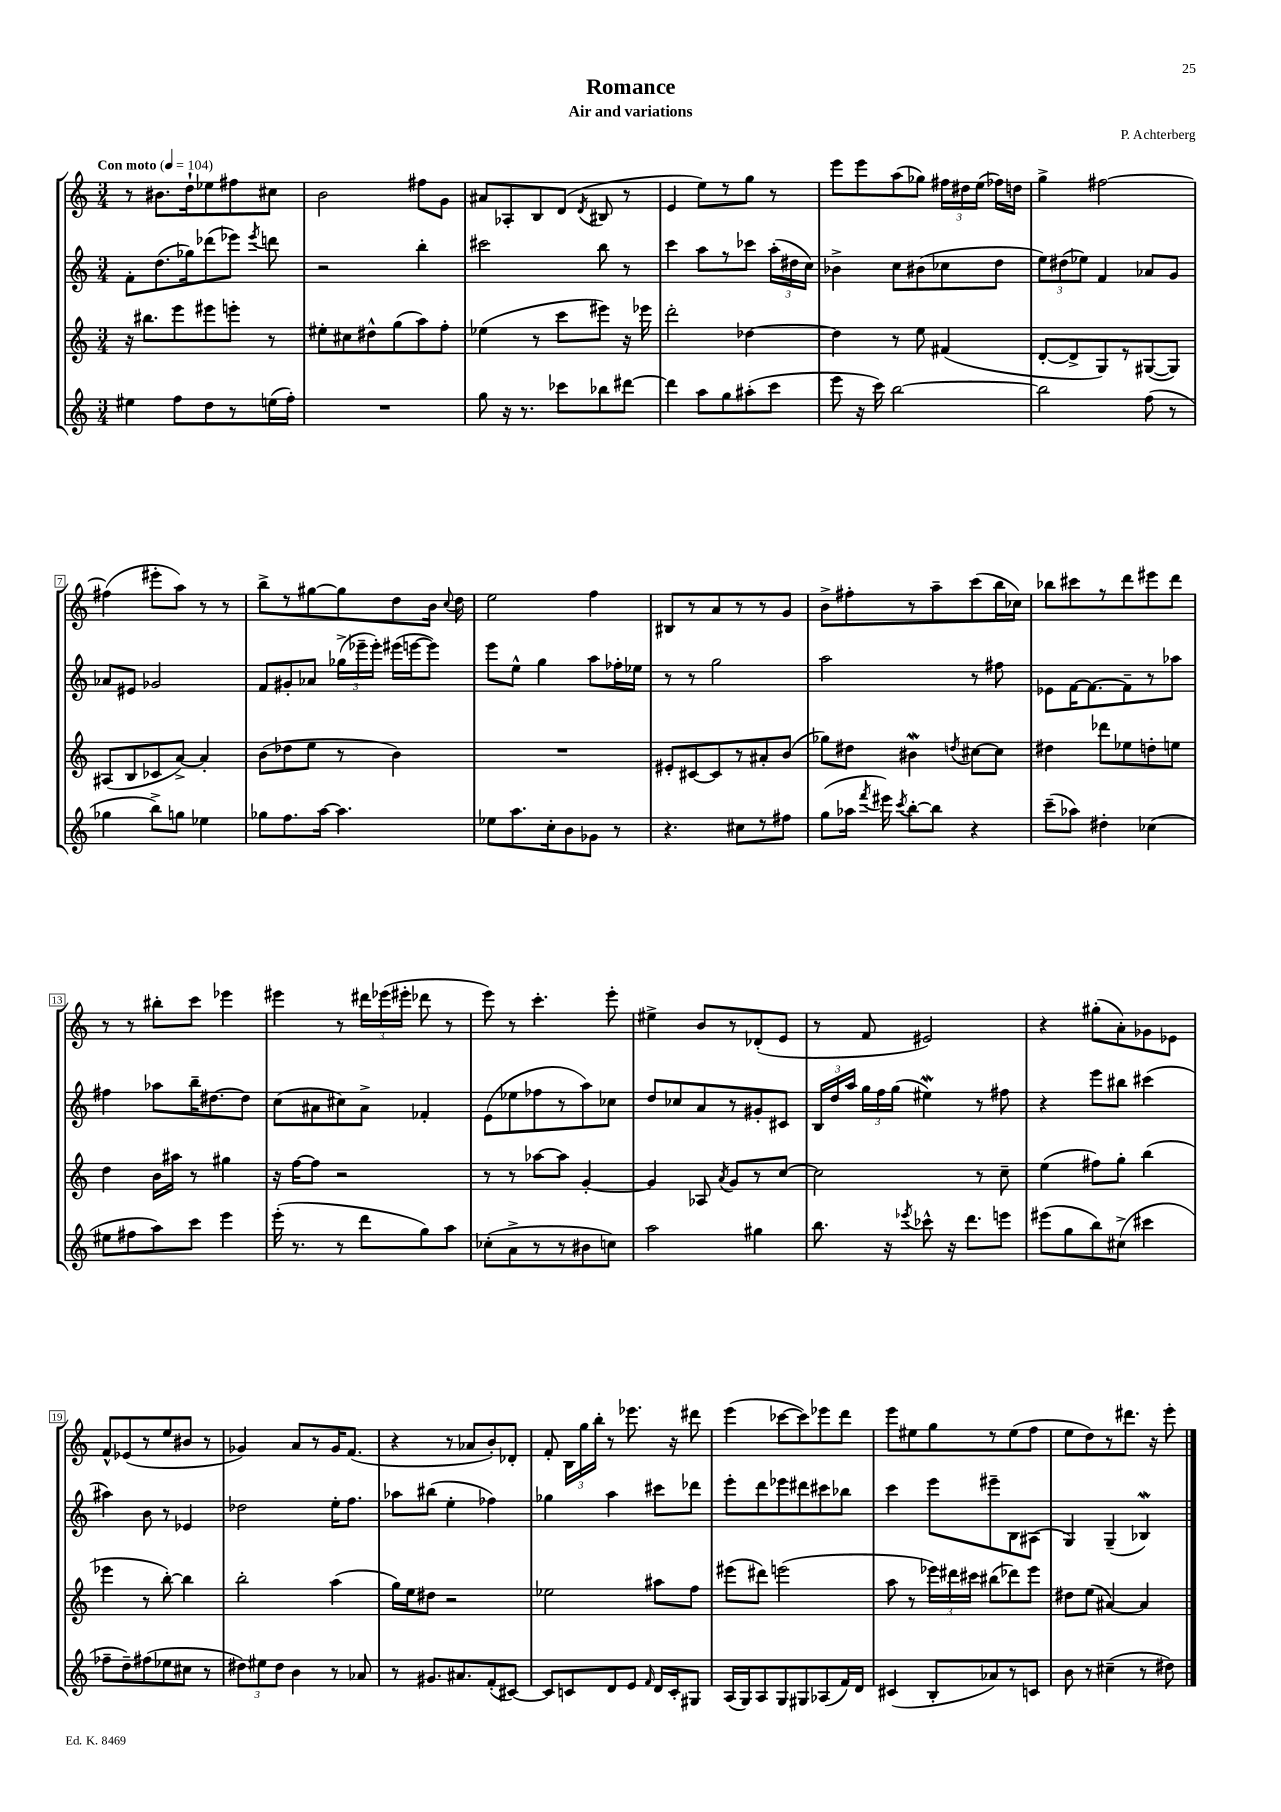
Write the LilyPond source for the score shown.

\header { title = "Romance" composer = "P. Achterberg" subtitle = "Air and variations" }
<<
\new StaffGroup <<
\new Staff = "s0" {
    \clef treble \key c \major \numericTimeSignature \time 3/4 \tempo "Con moto" 4 = 104
    \autoBeamOff r8 bis'8.[ d''16-! ees''8 fis''8 cis''8] |
    b'2 fis''8[ g'8] |
    ais'8[ aes8-. b8 d'8]( \acciaccatura { d'8 } bis8 r8 |
    e'4 e''8[) r8 g''8] r8 |
    e'''8[ e'''8 a''8( ges''8]) \tuplet 3/2 { fis''16[ dis''16 e''16]( } fes''16[) d''16] |
    g''4-> fis''2~ |
    fis''4( eis'''8[-. a''8]) r8 r8 |
    b''8[-> r8 gis''8~ gis''8 d''8 b'16] \appoggiatura { c''8 } d''16 |
    e''2 f''4 |
    bis8[ r8 a'8 r8 r8 g'8] |
    b'8[-> fis''8-. r8 a''8-- c'''8( b''16 ces''16]) |
    bes''8[ cis'''8 r8 d'''8 eis'''8 d'''8] |
    r8 r8 bis''8[-. c'''8] ees'''4 |
    eis'''4 r8 \tuplet 3/2 { dis'''16[ ees'''16( eis'''16]-. } des'''8 r8 |
    e'''8) r8 c'''4.-. e'''8-. |
    eis''4-> b'8[ r8 des'8-.( e'8] |
    r8 f'8 eis'2) |
    r4 gis''8[-.( a'8-.) ges'8 ees'8] |
    f'8[-^ ees'8( r8 e''8 bis'8] r8 |
    ges'4) a'8[ r8 ges'16 f'8.]( |
    r4 r8 aes'8[ b'8-.) des'8]-. |
    f'8-. \tuplet 3/2 { b16[ g''16 b''16]-. } r8 ees'''8. r16 dis'''8 |
    e'''4( ces'''8[~ ces'''8) ees'''8 d'''8] |
    e'''8[ eis''8 g''8 r8 eis''8( f''8] |
    e''8[ d''8) r8 dis'''8.] r16 e'''8-. \bar "|." |
}
\new Staff = "s1" {
    \clef treble \key c \major \numericTimeSignature \time 3/4
    \autoBeamOff f'8[-. d''8.( ges''16) des'''8( ees'''8]) \acciaccatura { ees'''8 } d'''8 |
    r2 b''4-. |
    cis'''2 b''8 r8 |
    c'''4 a''8[ r8 ces'''8] \tuplet 3/2 { a''16[-.( dis''16 c''16]) } |
    bes'4-> c''8[ bis'8( ces''8 d''8] |
    \tuplet 3/2 { e''8[) dis''8( ees''8]) } f'4 aes'8[ g'8] |
    aes'8[ eis'8] ges'2 |
    f'8[ gis'8-. aes'8] \tuplet 3/2 { ges''16[->( ees'''16-- ees'''16]-.) } eis'''16[( e'''16~ e'''8]) |
    e'''8[ e''8]-^ g''4 a''8[ fes''16-. ees''16] |
    r8 r8 g''2 |
    a''2 r8 fis''8 |
    ees'8[ f'16~ f'8.~ f'8-- r8 aes''8] |
    fis''4 aes''8[ b''16-- dis''8.~ dis''8] |
    c''8[( ais'8 cis''8) ais'8]-> fes'4-. |
    e'8[( ees''8 fes''8 r8 a''8) ces''8] |
    d''8[ ces''8 a'8 r8 gis'8-. cis'8] |
    \tuplet 3/2 { b16[ d''16 a''16] } \tuplet 3/2 { g''16[ f''16 g''16]( } eis''4\mordent) r8 fis''8 |
    r4 e'''8[ bis''8] cis'''4( |
    ais''4) b'8 r8 ees'4 |
    des''2 e''16[-. f''8.] |
    aes''8[ bis''8]( e''4-. fes''4) |
    ges''4 a''4 cis'''8[ des'''8] |
    e'''8[-. d'''8 ees'''8 dis'''8 cis'''8 bes''8] |
    c'''4 e'''8[ eis'''8-- b8 ais8]( |
    g4) g4--( bes4\mordent) \bar "|." |
}
\new Staff = "s2" {
    \clef treble \key c \major \numericTimeSignature \time 3/4
    \autoBeamOff r16 bis''8.[ e'''8 eis'''8 e'''8]-. r8 |
    eis''8[-. cis''8 dis''8-^ g''8( a''8) f''8]-. |
    ees''4( r8 c'''8[ eis'''8]) r16 ees'''16 |
    d'''2-. des''4~ |
    des''4 r8 e''8 fis'4( |
    d'8[~-. d'8-> g8) r8 gis8~( gis8]) |
    ais8[( b8 ces'8 a'8]~->) a'4-. |
    b'8[( des''8 e''8] r8 b'4) |
    R2. |
    eis'8[-. cis'8~ cis'8 r8 ais'8-. b'8]( |
    ges''8[) dis''8] bis'4\mordent \acciaccatura { d''8 } cis''8[~ cis''8] |
    dis''4 des'''8[ ees''8 d''8-. e''8] |
    d''4 b'16[ ais''16] r8 gis''4 |
    r16 f''16[~ f''8] r2 |
    r8 r8 aes''8[~ aes''8] g'4~-. |
    g'4 aes8 \acciaccatura { a'8 } g'8[ r8 c''8]~ |
    c''2 r8 c''8-- |
    e''4( fis''8[) g''8]-. b''4( |
    ees'''4 r8 b''8~-.) b''4 |
    b''2-. a''4( |
    g''16[) e''16 dis''8] r2 |
    ees''2 ais''8[ f''8] |
    eis'''8[( dis'''8]) e'''2( |
    a''8 r8 \tuplet 3/2 { ees'''16[) dis'''16 cis'''16] } bis''8[( des'''8) ees'''8] |
    dis''8[ e''8]( ais'4~) ais'4 \bar "|." |
}
\new Staff = "s3" {
    \clef treble \key c \major \numericTimeSignature \time 3/4
    \autoBeamOff eis''4 f''8[ d''8 r8 e''16( f''16]-.) |
    R2. |
    g''8 r16 r8. ces'''8[ bes''8 dis'''8]~ |
    dis'''4 a''8[ g''8 ais''8-.( c'''8] |
    e'''8 r16 c'''16) b''2~ |
    b''2 f''8( r8 |
    ges''4 b''8[->) g''8] ees''4 |
    ges''8[ f''8. a''16]~ a''4. |
    ees''8[ a''8. c''16-. b'8 ges'8] r8 |
    r4. cis''8[ r8 fis''8] |
    g''8[( aes''16] \acciaccatura { f'''8 } eis'''16) \acciaccatura { c'''8 } b''8[~-. b''8] r4 |
    c'''8[--( aes''8]) dis''4-. ces''4( |
    eis''8[ fis''8 a''8) c'''8] e'''4 |
    e'''16-.( r8. r8 d'''8[ g''8) a''8] |
    ces''8[-.( a'8-> r8 r8 bis'8 c''8]) |
    a''2 gis''4 |
    b''8. r16 \acciaccatura { ees'''8 } ces'''8-^ r16 d'''8.[ e'''8] |
    eis'''8[( g''8 b''8) cis''8]->( cis'''4 |
    fes''8[-- d''8--) fis''8( ees''8 cis''8] r8 |
    \tuplet 3/2 { dis''8[) eis''8 dis''8] } b'4 r8 aes'8 |
    r8 gis'8.[ ais'8. f'8-.( cis'8]~) |
    cis'8[ c'8 d'8 e'8] \grace { f'16 } d'16[ c'16-. gis8] |
    a16[( g16) a8 g8 gis8 aes8( f'16) d'16] |
    cis'4( b8[-. aes'8) r8 c'8] |
    b'8 r8 cis''4--( r8 dis''8) \bar "|." |
}
>>
>>
\layout { \context { \Score \override BarNumber.stencil = #(make-stencil-boxer 0.1 0.3 ly:text-interface::print) } }
